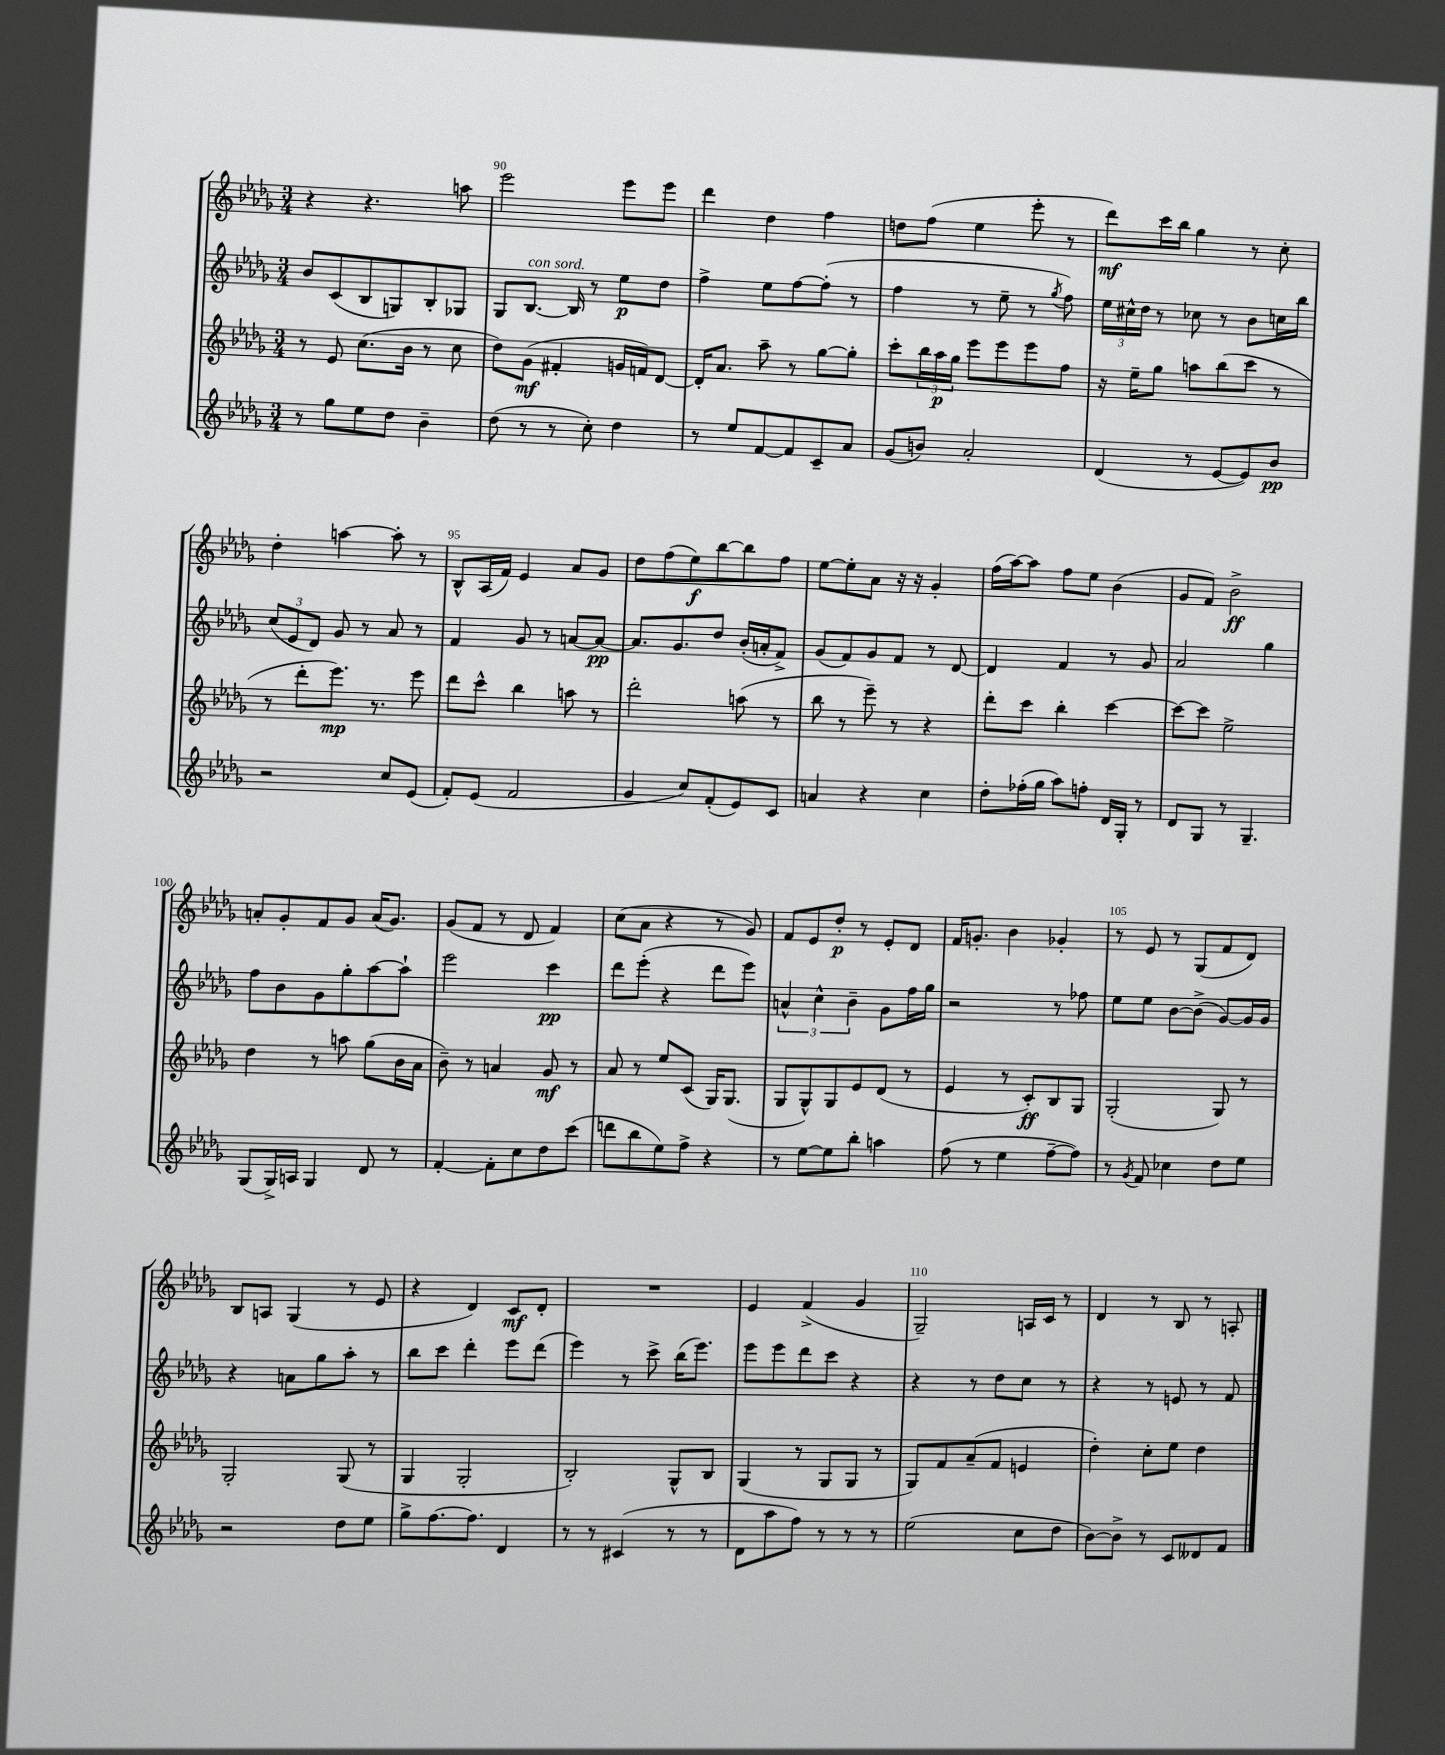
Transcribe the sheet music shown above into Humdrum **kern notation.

**kern	**kern	**kern	**kern
*staff4	*staff3	*staff2	*staff1
*clefG2	*clefG2	*clefG2	*clefG2
*k[b-e-a-d-g-]	*k[b-e-a-d-g-]	*k[b-e-a-d-g-]	*k[b-e-a-d-g-]
*M3/4	*M3/4	*M3/4	*M3/4
8r	8r	8b-	4r
8gg-	8e-	(8c	.
8ee-	(8.cc	8B-	4.r
8dd-	.	8G)	.
.	16b-	.	.
4b-~	8r	8B-'	.
.	8cc	8G-	8aa
=	=	=	=
(8dd-	8dd-)	8G-	2eee-
8r	(8g-	[8.B-	.
8r	4f#'	.	.
.	.	16B-]	.
8cc')	.	8r	.
4dd-	16g	8ee-	8eee-
.	16f)	.	.
.	[8d-	8dd-	8eee-
=	=	=	=
8r	16d-']	4ff^	4ddd-
.	8.a-	.	.
8ee-	.	.	.
[8f	8aa-~	8ee-	4dd-
8f]	8r	[8ff	.
8c~	[8gg-	(8ff']	4ff
8a-	8gg-']	8r	.
=	=	=	=
(8g-	8ccc'	4ff	8dd
8b)	24bb-	.	(8ff
.	24aa-	.	.
.	24gg-	.	.
2a-'	8eee-	8r	4ee-
.	8eee-	8ee-~	.
.	8eee-	8r	8eee-'
.	.	8qgg-	.
.	8ff	8ff)	8r
=	=	=	=
(4d-	16r	24ee-	8ddd-)
.	.	24cc#^^	.
.	16ee-~	.	.
.	.	24dd-	.
.	8gg-	8r	16ccc
.	.	.	16bb-
8r	8aa	8cc-	4gg-
[8e-	(8bb-	8r	.
8e-])	8ccc	8b-	8r
8b-	8r	16cc	8cc'
.	.	16bb-	.
=	=	=	=
2r	8r	(12cc	4dd-'
.	.	12e-	.
.	8ddd-'	.	.
.	.	12d-)	.
.	8.eee-)	8g-	[4aa
.	.	8r	.
.	8.r	.	.
8cc	.	8a-	8aa']
(8e-	8eee-	8r	8r
=	=	=	=
8f')	8ddd-	4f	8B-^^
(8e-	8ccc^^	.	(16A-
.	.	.	16f)
2f	4bb-	8g-	4e-
.	.	8r	.
.	8aa	[8a	8a-
.	8r	8a_	8g-
=	=	=	=
4g-	2ddd-'	8.a]	8dd-
.	.	.	(8ff
.	.	8.g-	.
8cc)	.	.	8ee-)
(8f'	.	8dd-	[8bb-
8e-)	(8aa	(16b-'	8bb-]
.	.	16a'	.
8c	8r	8f^)	8ff
=	=	=	=
4a	8bb-	(8g-	[8ee-
.	8r	8f)	8ee-']
4r	8eee-~)	8g-	8a-
.	8r	8f	16r
.	.	.	16r
4cc	4r	8r	4g-'
.	.	[8d-	.
=	=	=	=
8dd-'	8ddd-'	4d-]	(16ff
.	.	.	[16aa-)
(16ff-'	8ccc	.	8aa-]
16gg-	.	.	.
8aa-)	4bb-'	4f	8ff
8ff'	.	.	8ee-
16d-	[4ccc	8r	(4b-
16G-'	.	.	.
8r	.	8g-	.
=	=	=	=
8d-	8ccc_	2a-	8g-
8G-	8ccc]	.	8f)
8r	2ee-^	.	2b-^
4.G-~	.	.	.
.	.	4gg-	.
=	=	=	=
(8G-	4dd-	8ff	8a'
16G-^)	.	8b-	8g-'
16A	.	.	.
4G-	8r	8g-	8f
.	8aa	8gg-'	8g-
8d-	(8gg-	[8aa-	(16a
.	.	.	8.g-)
8r	16b-	8aa-`]	.
.	16a-	.	.
=	=	=	=
[4f'	8b-~)	2eee-	(8g-
.	8r	.	8f
8f']	4a	.	8r
8cc	.	.	8d-
8dd-	8g-	4ccc	4f)
(8ccc	8r	.	.
=	=	=	=
8ddd	8a-	8ddd-	(8cc
8bb-	8r	(8eee-'	8a-
8ee-)	8ee-	4r	4r
8ff^	(8c	.	.
4r	16G-)	8ddd-	8r
.	(8.G-	.	.
.	.	8eee-)	8g-)
=	=	=	=
8r	8G-	6a^^	8f
[8ee-	8G-^^)	.	8e-
.	.	6cc^^	.
8ee-]	8G-	.	8dd-'
.	.	6b-~	.
8bb-'	8e-	.	8r
4aa	(8d-	8g-	8e-'
.	8r	16ff	8d-
.	.	16gg-	.
=	=	=	=
(8ff	4e-	2r	16f
.	.	.	8.g'
8r	.	.	.
4ee-	8r	.	4b-
.	8c')	.	.
[8ff~	8B-	8r	4g-'
8ff])	8G-	8ff-	.
=	=	=	=
8r	(2G-'	8ee-	8r
8qg-	.	.	.
8f	.	8ee-	8e-
4cc-	.	[8b-	8r
.	.	(8b-^]	(8G-
8dd-	8G-)	[8g-)	8f
8ee-	8r	16g-]	8d-)
.	.	16g-	.
=	=	=	=
2r	2G-'	4r	8B-
.	.	.	8A
.	.	8a	(4G-
.	.	8gg-	.
8dd-	(8G-	8aa-'	8r
8ee-	8r	8r	8e-
=	=	=	=
8gg-^	4G-	8bb-	4r
[8.ff	.	8ccc	.
.	2G-'	4ddd-'	4d-)
8.ff]	.	.	.
4d-	.	8eee-	8c
.	.	(8ddd-	8d-'
=	=	=	=
8r	2B-')	4eee-)	2.r
8r	.	.	.
(4c#	.	8r	.
.	.	8ccc^	.
8r	8G-^^	(16bb-	.
.	.	8.eee-)	.
8r	8B-	.	.
=	=	=	=
8d-	(4G-	8eee-	4e-
8aa-	.	8eee-	.
8ff)	8r	8ddd-	(4f^
8r	8G-	8ccc	.
8r	8G-	4r	4g-
8r	8r	.	.
=	=	=	=
(2ee-	8G-)	4r	2G-~)
.	8f	.	.
.	(8a-~	8r	.
.	8f	8dd-	.
8cc	4e	8cc	16A
.	.	.	16c
8dd-	.	8r	8r
=	=	=	=
[8b-)	4dd-')	4r	4d-
8b-^]	.	.	.
8r	8cc'	8r	8r
8c	8ee-	8e	8B-
8d--	4dd-	8r	8r
8f	.	8f	8A'
==	==	==	==
*-	*-	*-	*-
